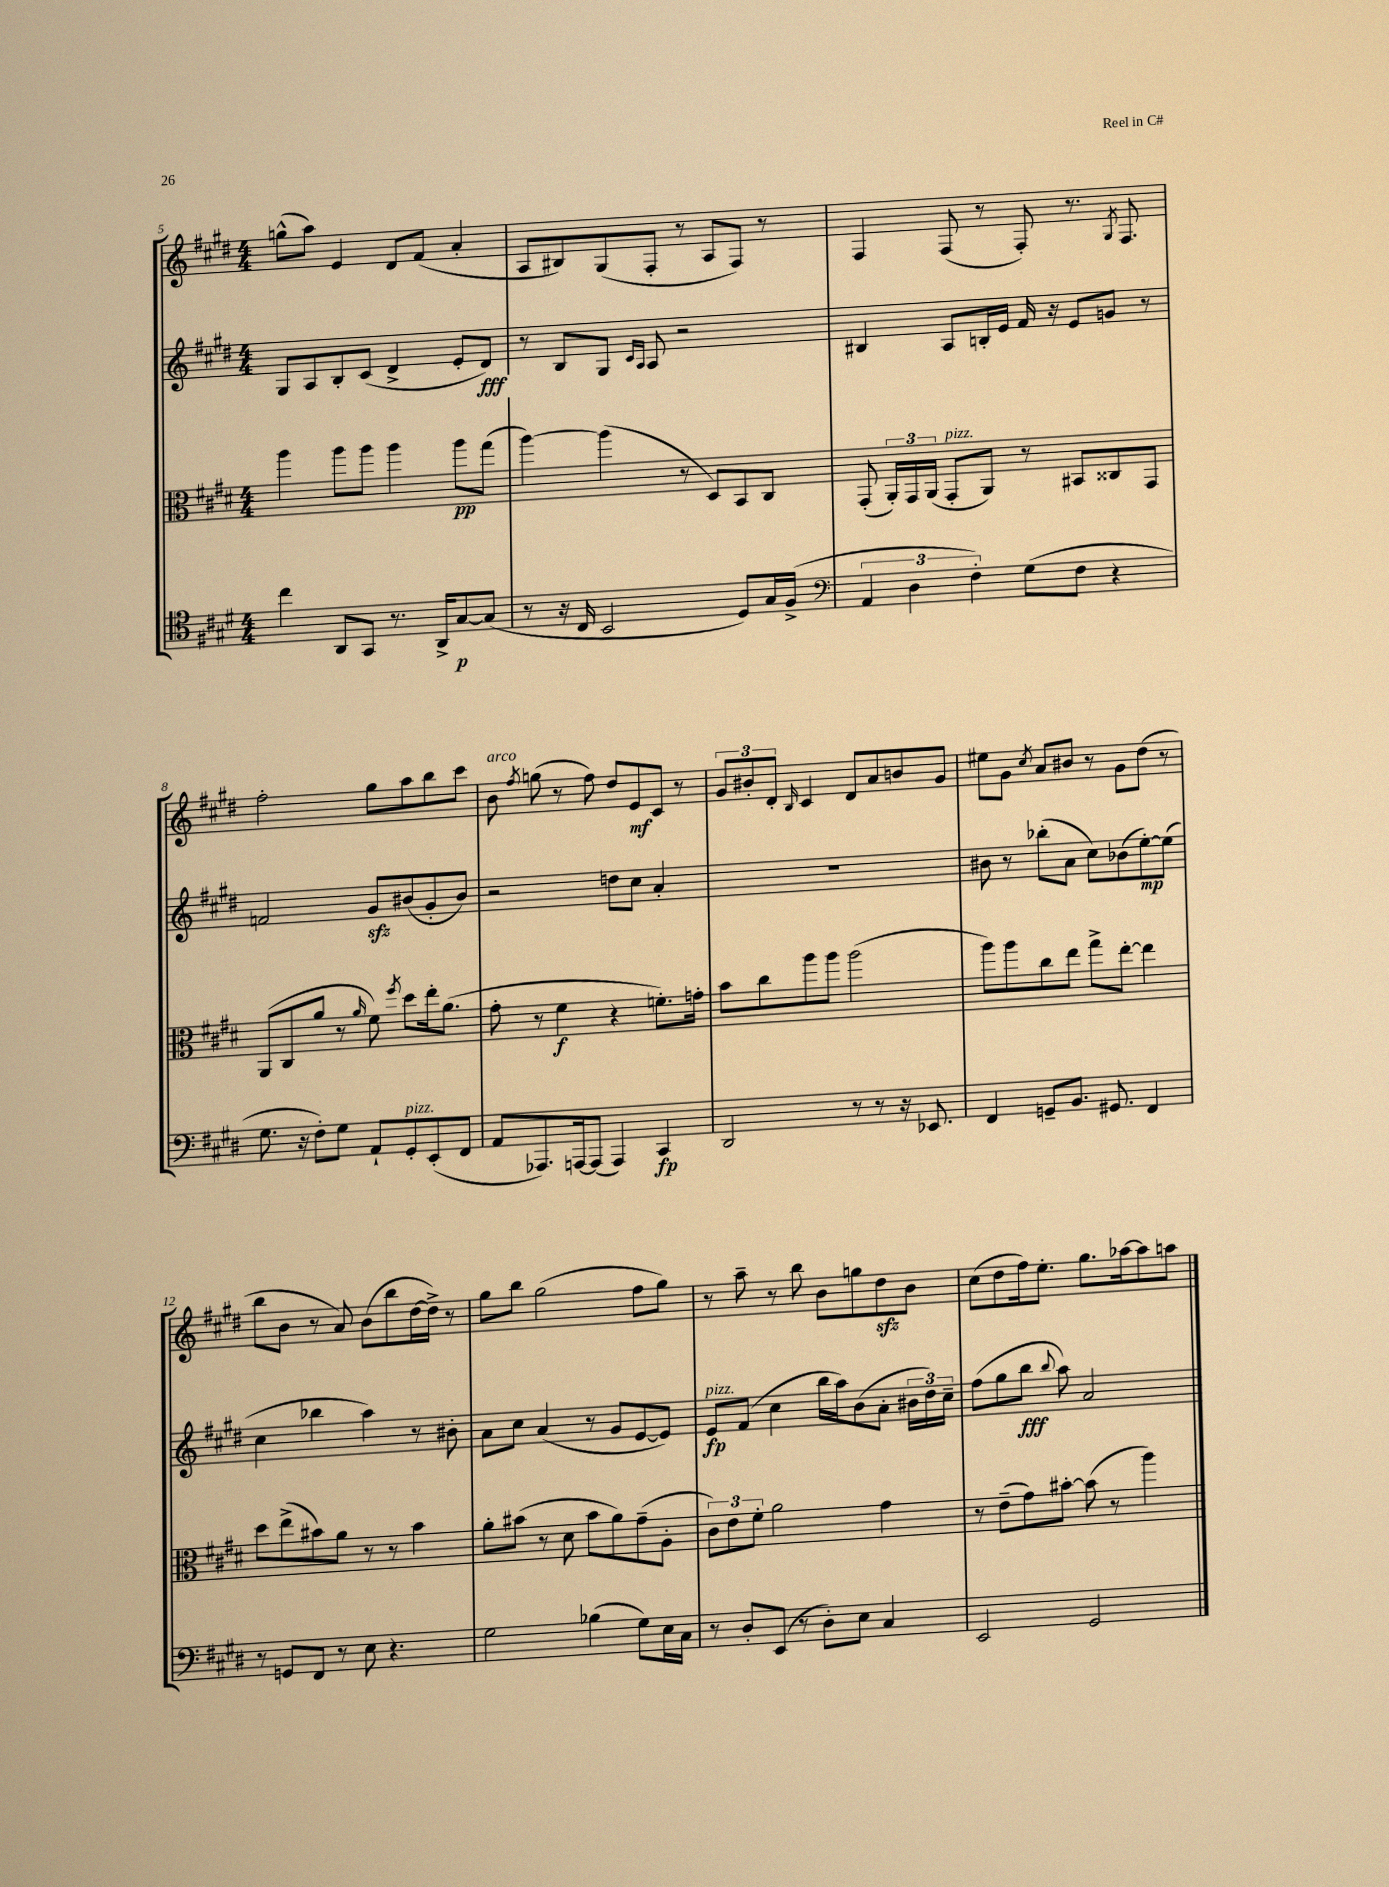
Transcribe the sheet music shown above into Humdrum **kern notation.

**kern	**kern	**kern	**kern
*staff4	*staff3	*staff2	*staff1
*clefC4	*clefC3	*clefG2	*clefG2
*k[f#c#g#d#]	*k[f#c#g#d#]	*k[f#c#g#d#]	*k[f#c#g#d#]
*M4/4	*M4/4	*M4/4	*M4/4
4cc#	4aa	8G#	(8gg^^
.	.	8A	8aa)
8AA	8aa	8B'	4e
8GG#	8aa	(8c#	.
8.r	4aa	4d#^	8d#
.	.	.	(8f#
16AA^	.	.	.
[8G#	8aa	8e'	4a'
(8G#]	(8gg#	8d#)	.
=	=	=	=
8r	[4aa)	8r	8A
16r	.	8B	8B#)
16C#	.	.	.
2BB	(4aa]	8G#	(8G#
.	.	16qqc#	.
.	.	16qqA	.
.	.	8A	8F#'
.	8r	2r	8r
.	8D#)	.	8A
8D#)	8BB	.	8F#)
16G#	8C#	.	8r
(16F#^	.	.	.
=	=	=	=
*clefF4	*	*	*
6AA	(8GG#'	4B#	4F#
.	24AA')	.	.
6D#	24GG#	.	.
.	(24AA	.	.
.	8GG#'	8A	(8F#
6F#')	.	.	.
.	8AA)	16B'	8r
.	.	16e	.
(8G#	8r	16f#	8F#')
.	.	16r	.
8F#	8BB#	8e	8.r
4r	8C##	8g	.
.	.	.	8qG#
.	.	.	8.F#
.	8GG#	8r	.
=	=	=	=
8.G#	(8AA	2f	2ff#'
.	8C#	.	.
16r	.	.	.
8F#')	8a	.	.
8G#	8r	.	.
.	16qqa	.	.
8AA`	8f#)	8g#	8gg#
.	8qff#	.	.
8GG#'	8dd#	(8b#	8aa
(8EE'	16ee'	8g#'	8bb
.	(8.a	.	.
8FF#	.	8b#)	8ccc#
=	=	=	=
8AA	8g#'	2r	8b
.	.	.	8qff#
8.AAA-)	8r	.	(8gg
.	4f#	.	8r
[16AAA	.	.	.
(8AAA]	.	.	8ff#)
4AAA)	4r	8dd	8dd#
.	.	8cc#	8e
4CC#	8.f')	4a'	8c#
.	.	.	8r
.	16g'	.	.
=	=	=	=
2DD#	8b	1r	12g#
.	.	.	12b#'
.	8cc#	.	.
.	.	.	12d#'
.	.	.	16qqB
.	8aa	.	4c#
.	8aa	.	.
8r	(2aa	.	8d#
8r	.	.	8a
16r	.	.	8b
8.EE-	.	.	.
.	.	.	8g#
=	=	=	=
4FF#	8aa)	8b#	8ee#
.	8aa	8r	8g#
.	.	.	8qcc#
8GG~	8cc#	(8bb-'	8a
8.BB	8ee	8a	8b#
.	8gg#^	8cc#)	8r
8.GG#	.	.	.
.	[8ee'	(8b-	8g#
4FF#	4ee]	[8ee')	(8dd#
.	.	(8ee]	8r
=	=	=	=
8r	8dd#	4cc#	8bb
8GG	(8ee^	.	8b
8FF#	8b#)	4bb-	8r
8r	8a	.	8a)
8E	8r	4aa)	(8b
4.r	8r	.	8bb
.	4b#	8r	[16dd#
.	.	.	16dd#^])
.	.	8b#'	8r
=	=	=	=
2G#	8a'	8a	8gg#
.	(8b#	8cc#	8bb
.	8r	(4a	(2gg#
.	8d#	.	.
(4B-	8b#	8r	.
.	8a)	8g#	.
8G#)	(8g#~	[8e	8ff#
16E	8A'	8e])	8gg#)
16C#	.	.	.
=	=	=	=
8r	12c#)	8e	8r
.	12e	.	.
8D#'	.	(8f#	8aa~
.	12f#'	.	.
(8EE	2a	4cc#	8r
8r	.	.	8bb
8D#')	.	16bb	8b
.	.	16aa)	.
8E	.	(8b	8gg
4C#	4g#	8a'	8dd#
.	.	24b#	8b
.	.	24dd#)	.
.	.	24cc#~	.
=	=	=	=
2EE	8r	(8ff#	(8cc#
.	(8e~	8gg#	8dd#
.	8g#)	8bb	16ff#)
.	.	.	8.ee'
.	.	8qqbb	.
.	[8b#'	8aa)	.
2GG#	(8b#]	2a	8.gg#
.	8r	.	.
.	.	.	[16aa-
.	4aa)	.	8aa-]
.	.	.	8aa
==	==	==	==
*-	*-	*-	*-
